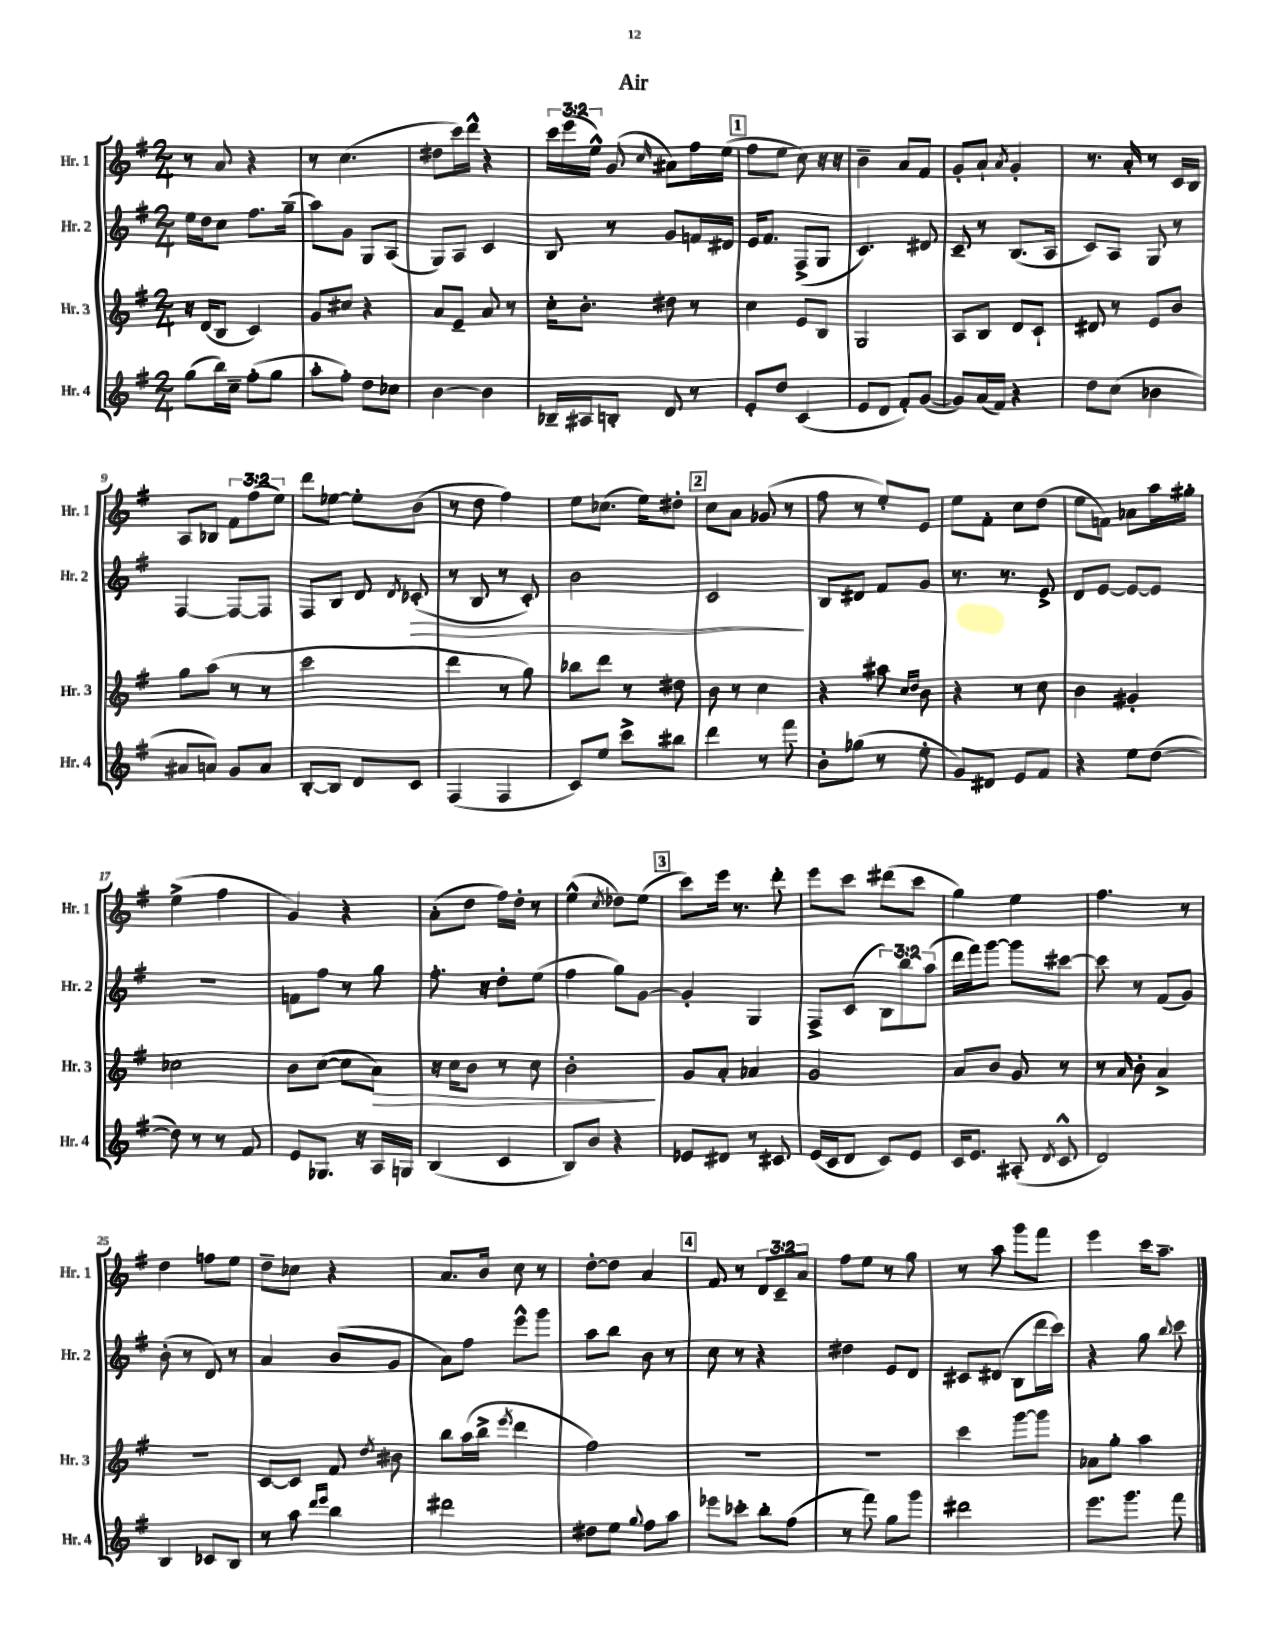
\header { title = "Air" }
<<
\new StaffGroup <<
\new Staff = "s0" \with { instrumentName = "Hr. 1" shortInstrumentName = "Hr. 1" } {
    \clef treble \key g \major \numericTimeSignature \time 2/4 \override Staff.TupletNumber.text = #tuplet-number::calc-fraction-text
    \autoBeamOff r8 a'8 r4 |
    r8 c''4.( |
    dis''8[ c'''16) d'''16]-^ r4 |
    \tuplet 3/2 { c'''16[ e'''16( e''16]-^) } g'8( \grace { c''16 } ais'8[) fis''16 e''16]( |
    \mark \markup { \box "1" } fis''8[ e''8] c''8) r16 r16 |
    b'4-- a'8[ fis'8] |
    g'8[-. a'8]-! \acciaccatura { a'8 } g'4-. |
    r8. a'16-. r8 c'16[ b16] |
    a8[ bes8] \tuplet 3/2 { fis'8[ fis''8( e''8]) } |
    d'''8[ ees''8]~ ees''8[-. b'8]( |
    r8 d''8 fis''4) |
    e''8[ ces''8.]( e''16[) dis''8]-. |
    \mark \markup { \box "2" } c''8[ a'8] ges'8( r8 |
    fis''8 r8 e''8[-.) e'8] |
    e''8[ fis'8]-. c''8[ d''8]( |
    e''8[ f'8]) aes'8[ a''16 gis''16]-. |
    e''4->( fis''4 |
    g'4) r4 |
    a'8[-.( d''8] fis''16[) d''16]-. r8 |
    e''4-^( \acciaccatura { c''8 } des''8[) e''8]( |
    \mark \markup { \box "3" } c'''8[) e'''16] r8. d'''8-. |
    e'''8[ c'''8] dis'''8[( c'''8] |
    g''4) e''4 |
    fis''4. r8 |
    d''4 f''8[ e''8] |
    d''8[-- ces''8] r4 |
    a'8.[ b'16] c''8 r8 |
    d''8[~-. d''8] a'4 |
    \mark \markup { \box "4" } fis'8 r8 \tuplet 3/2 { d'8[ c'8-- a'8] } |
    fis''8[ e''8] r8 g''8 |
    r8 a''8 g'''8[ fis'''8] |
    e'''4 c'''16[ a''8.]-- \bar "|." |
}
\new Staff = "s1" \with { instrumentName = "Hr. 2" shortInstrumentName = "Hr. 2" } {
    \clef treble \key g \major \numericTimeSignature \time 2/4 \override Staff.TupletNumber.text = #tuplet-number::calc-fraction-text
    \autoBeamOff e''16[ d''16 c''8] fis''8.[ g''16]--( |
    a''8[) g'8] g8[ a8]( |
    g8[) a8] c'4 |
    b8 r8 g'8[ f'16 dis'16] |
    \mark \markup { \box "1" } e'16[ fis'8.] fis8[->( g8] |
    c'4.) dis'8 |
    c'8-- r8 b8.[( a16] |
    c'8[) a8] g8 r8 |
    fis4~ fis8[~ fis8] |
    fis8[ b8] d'8 \acciaccatura { d'8 } ces'8-.\>( |
    r8 b8 r8 c'8-.) |
    b'2 |
    \mark \markup { \box "2" } c'2\! |
    b8[ dis'8] fis'8[ g'8] |
    r8. r8. e'8-> |
    d'8[ e'8]~ e'8[~ e'8] |
    R2 |
    f'8[ fis''8] r8 g''8 |
    fis''8.-. r16 d''8[-. e''8]( |
    fis''4 g''8[) g'8]~ |
    \mark \markup { \box "3" } g'4-. g4 |
    fis8[-> c'8]( \tuplet 3/2 { b8[) b''8 a''8]( } |
    d'''16[ fis'''16) g'''8]~ g'''8[ cis'''8]~ |
    cis'''8 r8 fis'8[( g'8]) |
    b'8-.( r8 d'8) r8 |
    a'4 b'8[( g'8] |
    a'8[) fis''8] e'''8[-^ g'''8] |
    a''8[ b''8] b'8 r8 |
    \mark \markup { \box "4" } c''8 r8 r4 |
    dis''4 e'8[ d'8] |
    cis'8[ dis'8]( b8[ d'''16 c'''16]) |
    r4 g''8 \appoggiatura { b''8 } c'''8 \bar "|." |
}
\new Staff = "s2" \with { instrumentName = "Hr. 3" shortInstrumentName = "Hr. 3" } {
    \clef treble \key g \major \numericTimeSignature \time 2/4
    \autoBeamOff r16 d'16[( b8] c'4) |
    g'8[ cis''8] r4 |
    a'8[ e'8]-- a'8 r8 |
    c''16[-. b'8.]-. dis''8 r8 |
    \mark \markup { \box "1" } c''4 e'8[ b8] |
    g2 |
    a8[ b8] d'8[ c'8]-! |
    dis'8 r8 e'8[ b'8] |
    g''8[ a''8]( r8 r8 |
    c'''2 |
    d'''4 r8 g''8) |
    bes''8[ d'''8] r8 dis''8 |
    \mark \markup { \box "2" } b'8 r8 c''4 |
    r4 ais''8 \grace { c''16[ d''16] } b'8 |
    r4 r8 c''8 |
    b'4 gis'4-. |
    ces''2 |
    b'8[ c''8]~( c''8[ a'8]\>) |
    r16 c''16[ b'8] r8 c''8 |
    b'2-.\! |
    \mark \markup { \box "3" } g'8[ a'8]-. aes'4 |
    g'2 |
    a'8[ b'8] g'8 r8 |
    r8 \grace { a'16 } b'8-. a'4-> |
    R2 |
    c'8[~ c'8] fis'8 \acciaccatura { d''8 } bis'8 |
    b''8[ a''16( b''16]-> \acciaccatura { e'''8 } d'''4 |
    fis''2) |
    \mark \markup { \box "4" } R2 |
    R2 |
    c'''4 g'''8[~ g'''8] |
    aes'8[ g''8]-. a''4 \bar "|." |
}
\new Staff = "s3" \with { instrumentName = "Hr. 4" shortInstrumentName = "Hr. 4" } {
    \clef treble \key g \major \numericTimeSignature \time 2/4
    \autoBeamOff g''8[( b''16) c''16]-- fis''8[-.( g''8] |
    a''8[-. fis''8]-.) d''8[ ces''8] |
    b'4~ b'4 |
    bes16[-- ais16 b8]-. d'8 r8 |
    \mark \markup { \box "1" } e'8[-. d''8] c'4( |
    e'8[ d'8] fis'8[-.) g'8]~( |
    g'8[) a'16( fis'16]) r4 |
    d''8[ c''8]( bes'4 |
    ais'8[ a'8]) g'8[ a'8] |
    b8[~-. b8] d'8[ c'8] |
    fis4( fis4 |
    c'8[) e''8] c'''8[-> bis''8] |
    \mark \markup { \box "2" } d'''4 r8 fis'''8 |
    b'8[-. ges''8]( r8 e''8-. |
    g'8[) dis'8] e'8[ fis'8] |
    r4 e''8[ d''8]~( |
    d''8) r8 r8 fis'8 |
    e'8[ ges8.] r16 a16[ g16] |
    b4( c'4 |
    b8[) b'8] r4 |
    \mark \markup { \box "3" } ees'8[ dis'8] r8 cis'8 |
    e'16[( c'16 d'8] c'8[) e'8] |
    c'16[ e'8.] ais8-.( \acciaccatura { d'8 } c'8-^ |
    d'2) |
    b4 ces'8[ b8] |
    r8 a''8 \grace { d'''16[ e'''16] } b''4 |
    dis'''2 |
    dis''8[ e''8] \appoggiatura { g''8 } fis''8[ a''8] |
    \mark \markup { \box "4" } ees'''8[ ces'''8]-. b''8[-. fis''8]( |
    r8 fis'''8) g''8[ g'''8] |
    dis'''2 |
    e'''8.[ g'''8.] fis'''8 \bar "|." |
}
>>
>>
